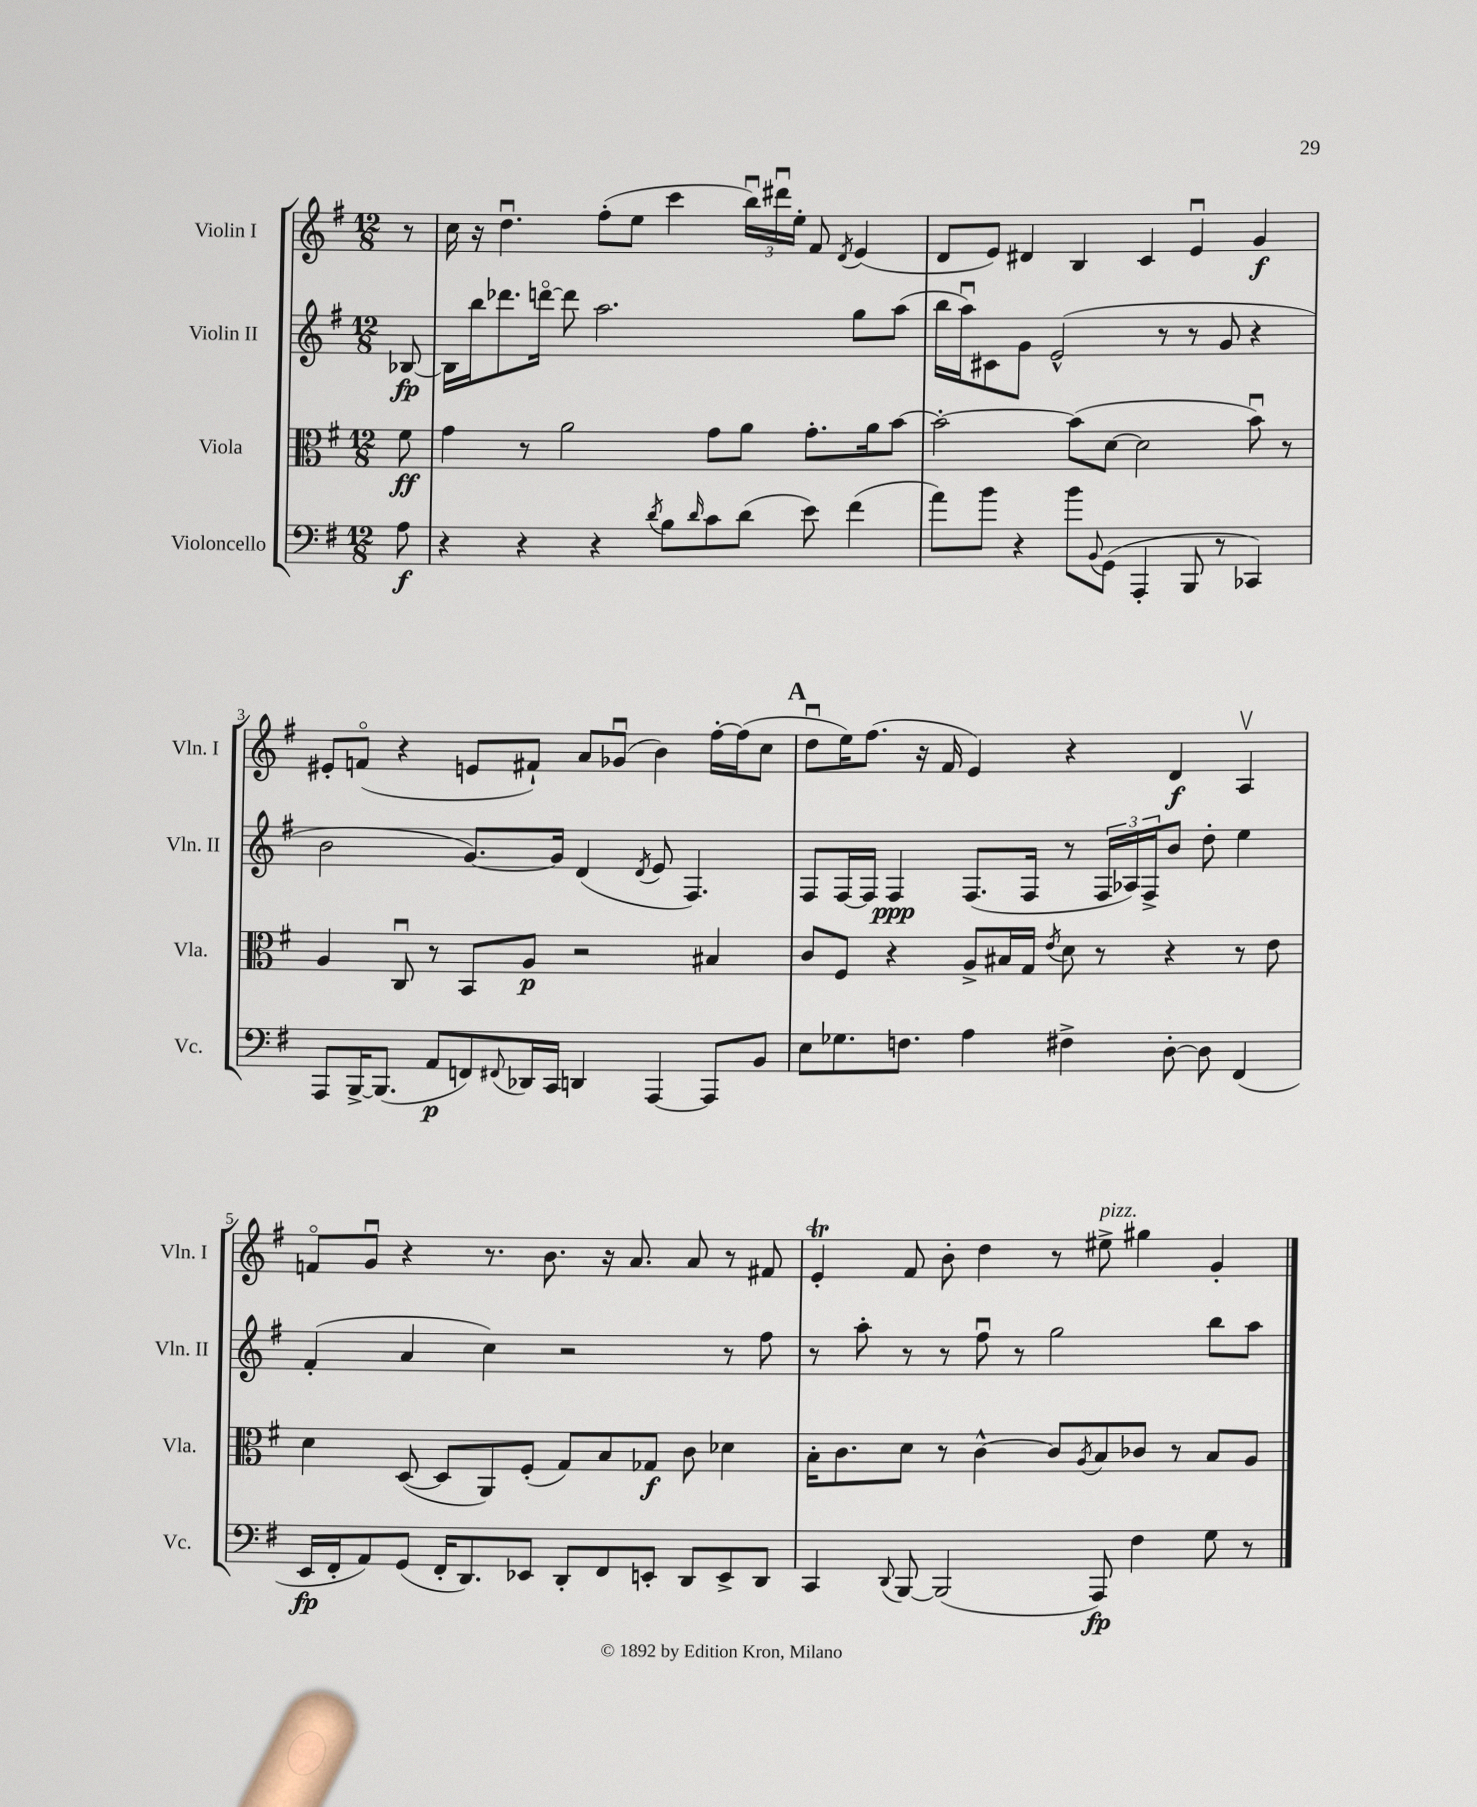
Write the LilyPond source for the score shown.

<<
\new StaffGroup <<
\new Staff = "s0" \with { instrumentName = "Violin I" shortInstrumentName = "Vln. I" } {
    \clef treble \key g \major \numericTimeSignature \time 12/8 \partial 8
    r8 |
    c''16 r16 d''4.\downbow fis''8-.( e''8 c'''4 \tuplet 3/2 { b''16\downbow) dis'''16\downbow e''16-. } fis'8 \acciaccatura { d'8 } e'4( |
    d'8 e'8) dis'4 b4 c'4 e'4\downbow g'4\f |
    eis'8-. f'8\flageolet( r4 e'8 fis'8-!) a'8 ges'8\downbow( b'4) fis''16~-. fis''16( c''8 |
    \mark \markup { \bold "A" } d''8\downbow e''16) fis''8.( r16 fis'16 e'4) r4 d'4\f a4\upbow |
    f'8\flageolet g'8\downbow r4 r8. b'8. r16 a'8. a'8 r8 fis'8 |
    e'4-.\trill fis'8 b'8-. d''4 r8 eis''8->^\markup { \italic "pizz." } gis''4 g'4-. \bar "|." |
}
\new Staff = "s1" \with { instrumentName = "Violin II" shortInstrumentName = "Vln. II" } {
    \clef treble \key g \major \numericTimeSignature \time 12/8 \partial 8
    bes8~\fp |
    bes16 b''16 des'''8. d'''16~\flageolet d'''8 a''2. g''8 a''8( |
    b''16 a''16\downbow) cis'8 g'8 e'2-^( r8 r8 g'8 r4 |
    b'2 g'8.~) g'16 d'4( \acciaccatura { d'8 } e'8 fis4.) |
    \mark \markup { \bold "A" } fis8 fis16~ fis16 fis4\ppp fis8.( fis16 r8 \tuplet 3/2 { fis16 aes16) fis16-> } b'8 d''8-. e''4 |
    fis'4-.( a'4 c''4) r2 r8 fis''8 |
    r8 a''8-. r8 r8 fis''8\downbow r8 g''2 b''8 a''8 \bar "|." |
}
\new Staff = "s2" \with { instrumentName = "Viola" shortInstrumentName = "Vla." } {
    \clef alto \key g \major \numericTimeSignature \time 12/8 \partial 8
    fis'8\ff |
    g'4 r8 a'2 g'8 a'8 g'8.-. a'16 b'8~ |
    b'2~-. b'8( d'8~ d'2 b'8\downbow) r8 |
    a4 c8\downbow r8 b,8 a8\p r2 bis4 |
    \mark \markup { \bold "A" } c'8 fis8 r4 a8-> bis16 g16 \acciaccatura { e'8 } d'8 r8 r4 r8 e'8 |
    d'4 d8~( d8 a,8) fis8-.( g8) b8 ges8\f c'8 des'4 |
    b16-. c'8. d'8 r8 c'4~-^ c'8 \acciaccatura { a8 } b8 ces'8 r8 b8 a8 \bar "|." |
}
\new Staff = "s3" \with { instrumentName = "Violoncello" shortInstrumentName = "Vc." } {
    \clef bass \key g \major \numericTimeSignature \time 12/8 \partial 8
    a8\f |
    r4 r4 r4 \acciaccatura { d'8 } b8 \grace { d'16 } c'8 d'8( e'8) fis'4( |
    a'8) b'8 r4 b'8 \appoggiatura { b,8 } g,8( a,,4-. b,,8 r8 ces,4) |
    a,,8 b,,16~-> b,,8.( a,8\p f,8) \appoggiatura { fis,8 } des,16 c,16 d,4 a,,4~ a,,8 b,8 |
    \mark \markup { \bold "A" } e8 ges8. f8. a4 fis4-> d8~-. d8 fis,4( |
    e,16\fp fis,16-. a,8) g,8( fis,16-. d,8.) ees,8 d,8-. fis,8 e,8-. d,8 e,8-> d,8 |
    c,4 \appoggiatura { d,8 } b,,8~ b,,2( a,,8\fp) fis4 g8 r8 \bar "|." |
}
>>
>>
